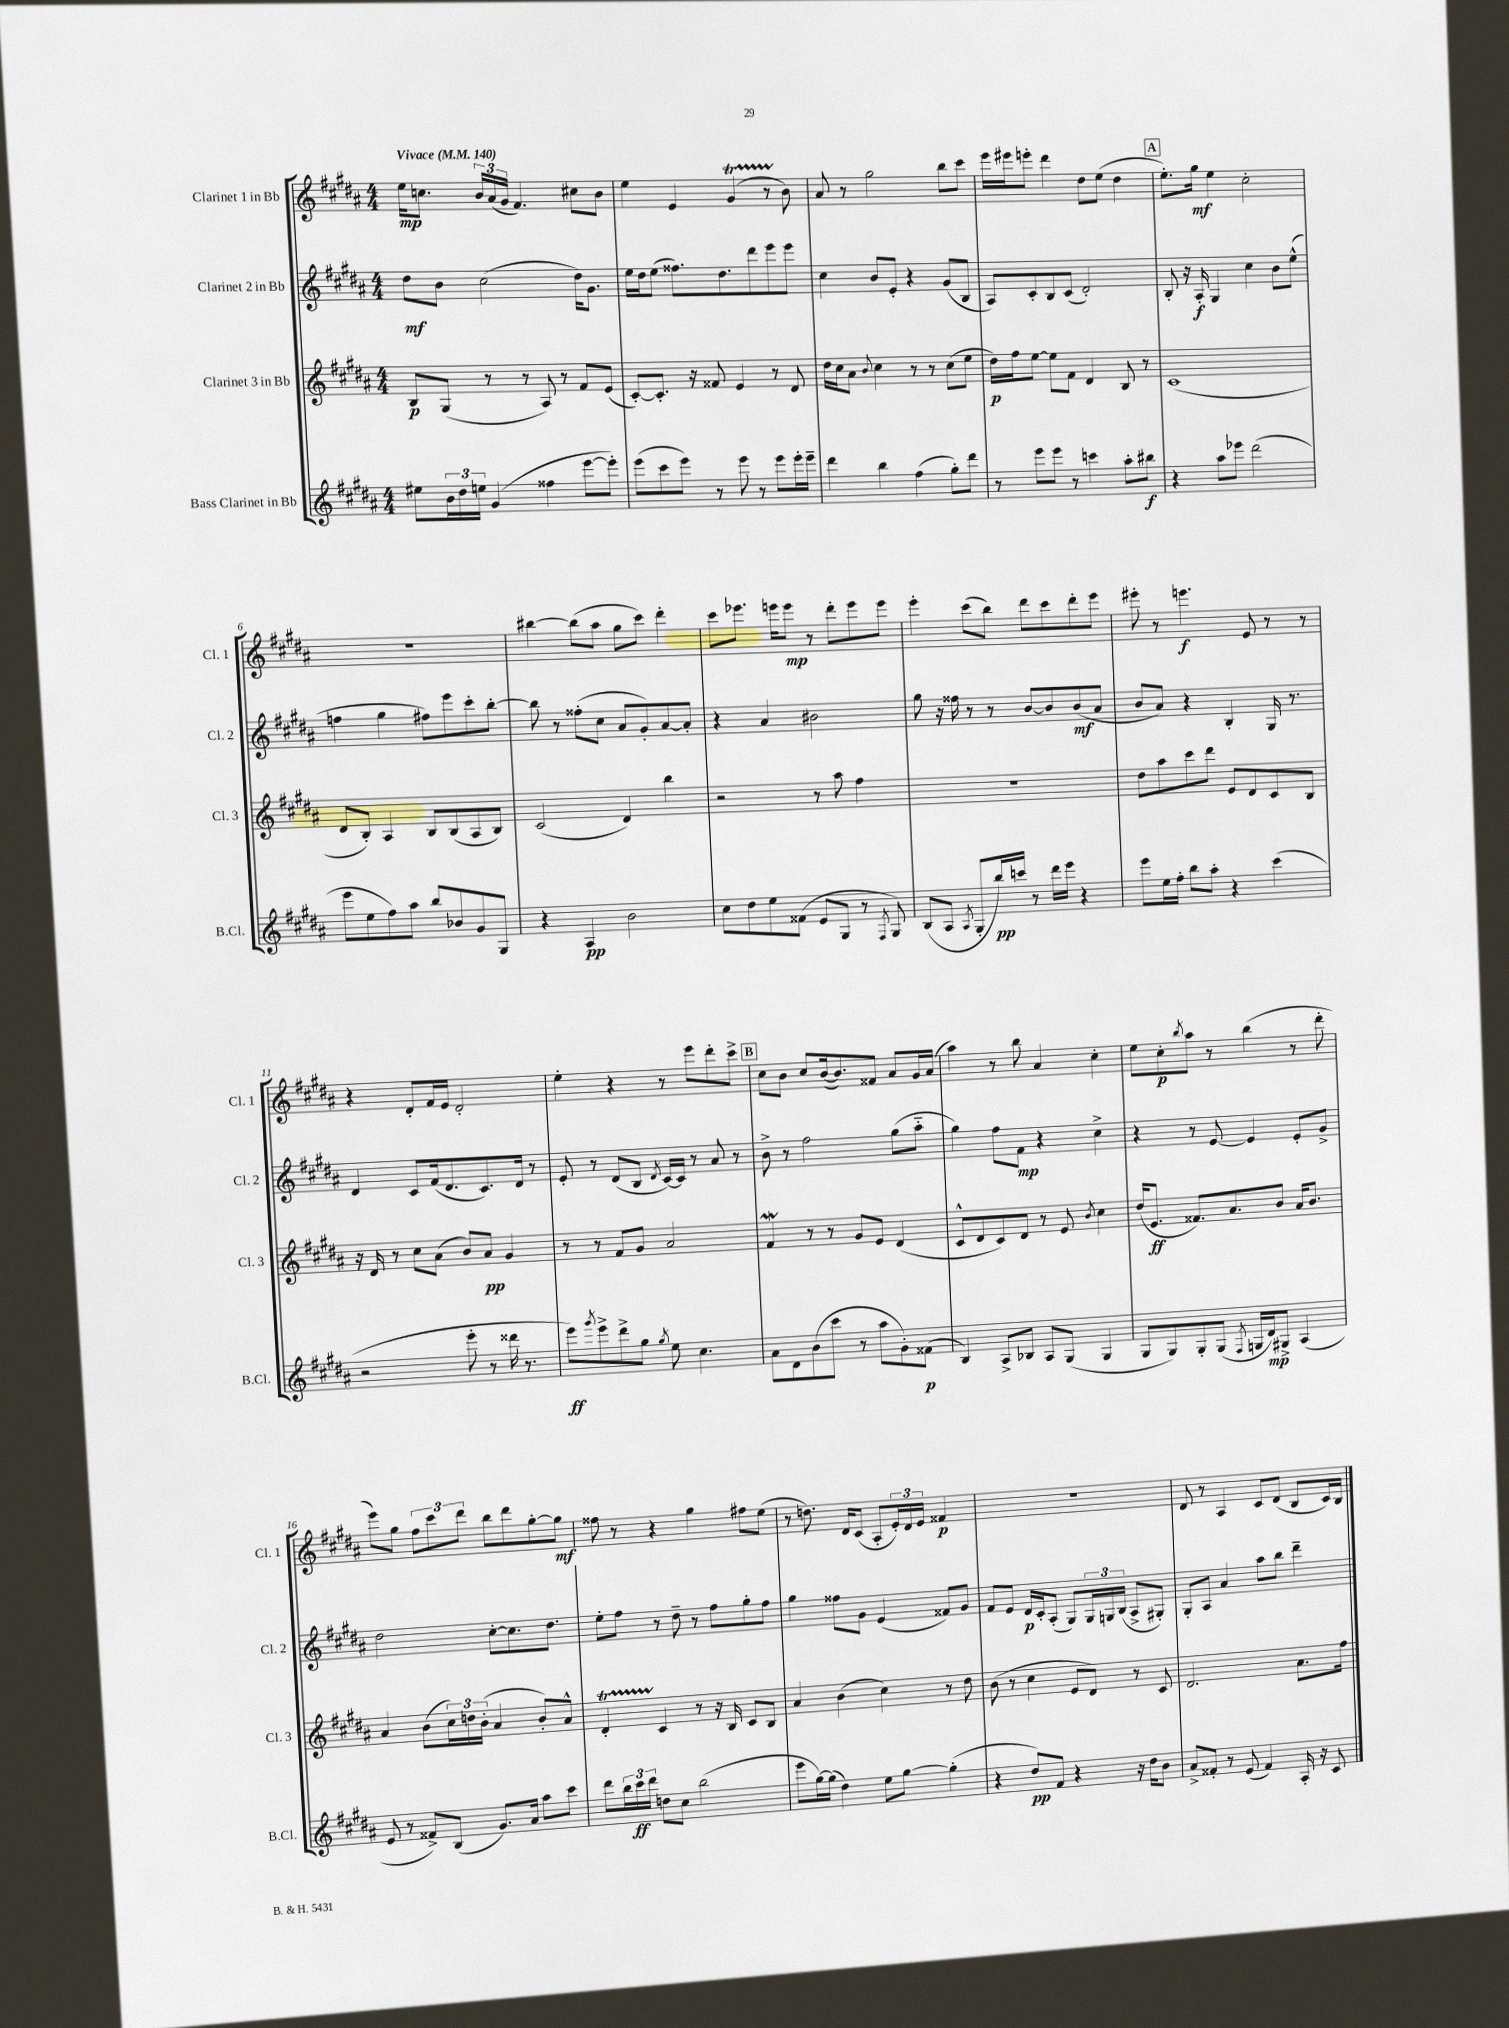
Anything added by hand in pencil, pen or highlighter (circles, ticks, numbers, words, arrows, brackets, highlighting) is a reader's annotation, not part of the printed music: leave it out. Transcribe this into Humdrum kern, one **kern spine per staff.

**kern	**kern	**kern	**kern
*staff4	*staff3	*staff2	*staff1
*clefG2	*clefG2	*clefG2	*clefG2
*k[f#c#g#d#a#]	*k[f#c#g#d#a#]	*k[f#c#g#d#a#]	*k[f#c#g#d#a#]
*M4/4	*M4/4	*M4/4	*M4/4
*MM140	*MM140	*MM140	*MM140
8ee#	8B	8dd#	16ee
.	.	.	8.cc
24b	(8G#	8b	.
24dd#	.	.	.
24ee	.	.	.
(4g#	8r	(2cc#	24b
.	.	.	(24a#
.	.	.	24g#
.	8r	.	4.f#)
4ff##	8A#)	.	.
.	8r	.	.
[8eee	8f#	16dd#)	8cc#
.	.	8.g#	.
8eee'])	(8e	.	8b
=	=	=	=
(8eee	[8c#')	16ee	4ee
.	.	16dd#	.
8ccc#	8.c#']	(8ee	.
8eee)	.	8.ff##)	4e
.	16r	.	.
8r	8f##	.	.
.	.	8.dd#	.
8eee	4e	.	(4g#
8r	.	8ddd#	.
8eee	8r	8eee	8r
16eee'	8d#	8eee	8b)
16eee~	.	.	.
=	=	=	=
4ddd#	16dd#	4cc#	8a#
.	16cc#	.	.
.	8a#	.	8r
.	8qqb	.	.
4bb	4cc#	8b	2gg#
.	.	8e'	.
(4ff#	8r	4r	.
.	8r	.	.
8gg#')	(8cc#	(8g#	8bb
8ddd#	8ee	8B	8ccc#
=	=	=	=
8r	16dd#)	8A#)	16eee
.	16ff#	.	16eee#
8eee	[8ee	8c#'	8eee'
8eee	8ee]	8B	4ddd#
8r	8f#	(8c#	.
4ccc	4d#	2d#')	8dd#
.	.	.	(8ee
8aa#'	8B	.	4dd#
8bb#	8r	.	.
=	=	=	=
4r	(1c#	8B'	8.ee')
.	.	16r	.
.	.	16A#'	16gg#
8aa#	.	4G#	4ee
8eee-	.	.	.
(2ddd#	.	4cc#	2cc#'
.	.	8b	.
.	.	(8ee^^	.
=	=	=	=
8eee	8d#	4ff	1r
8ee	8B')	.	.
8ff#)	4A#	4gg#	.
8aa#	.	.	.
8bb	8B	8ff#)	.
8b-	(8B	8eee	.
8g#	8A#	8ccc#'	.
8G#	8B)	[8bb'	.
=	=	=	=
4r	(2c#	8bb]	[4bb#
.	.	8r	.
4A#	.	(8ff##'	(8bb#]
.	.	8cc#	8aa#
2b	4d#)	8a#	8gg#
.	.	8g#')	8ccc#)
.	4bb	[8a#	4ddd#'
.	.	8a#']	.
=	=	=	=
8cc#	2r	4r	8ccc#
8dd#	.	.	8.eee-
8ee	.	4a#	.
.	.	.	16eee
(8f##	.	.	8eee
8e	8r	2b#	8r
8G#	8aa#	.	8ddd#'
8r	4ff#	.	8eee
8qF#	.	.	.
8G#)	.	.	8eee
=	=	=	=
(8B	1r	8gg#	4eee'
8A#	.	16r	.
.	.	16ff##	.
8qA#	.	.	.
8G#'	.	8r	(8ccc#
16bb)	.	8r	8bb)
16ccc	.	.	.
8r	.	[8b	8ddd#
16ddd#	.	8b]	8ccc#
16eee	.	.	.
4r	.	(8b	8ddd#'
.	.	8a#	8eee
=	=	=	=
8eee	8dd#	8b	8eee#'
16ee	8aa#	8a#)	8r
16ff#'	.	.	.
8bb	8ccc#	4r	4.eee
8aa#'	8ddd#	.	.
4r	8e	4B'	.
.	8d#	.	8e
(4ccc#	8c#	16G#	8r
.	.	8.r	.
.	8B	.	8r
=	=	=	=
2r	16r	4d#	4r
.	16d#	.	.
.	8r	.	.
.	8cc#	8c#	8d#'
.	(8a#	(16f#	16f#
.	.	8.d#	16e
8eee'	8b)	.	2d#'
8r	8a#	8.c#)	.
16ddd##	4g#	.	.
8.r	.	16d#	.
.	.	8r	.
=	=	=	=
8eee)	8r	8e'	4ee'
8qggg#	.	.	.
8eee^	8r	8r	.
8ddd#^	8f#	(8d#	4r
8gg#	8g#	8B	.
8qgg#	.	8qd#	.
8ee	2a#	[16c#)	8r
.	.	16c#]	.
4.cc#	.	8r	8eee
.	.	8a#	8ddd#'
.	.	8r	8ccc#^
=	=	=	=
8a#	4f#	8b^	8cc#
8d#	.	8r	8b
(8b	8r	2ff#	8cc#
8ccc#	8r	.	([16b
.	.	.	8.b])
8r	8g#	.	.
8aa#	8e	.	8f##
8g#')	(4d#	(8gg#	8a#
(8f##	.	8aa#'~	16g#
.	.	.	(16a#
=	=	=	=
4B)	8c#^^	4gg#)	4aa#)
.	8d#	.	.
8A#^	8c#)	8ff#	8r
8B-	8d#	8f#	8bb
8A#	8r	4r	4a#
(8G#	8e	.	.
.	8qb	.	.
4G#	4cc#	4cc#^	4cc#'
=	=	=	=
8G#	(16dd#	4r	8ee
.	8.e	.	.
8G#)	.	.	8cc#'
.	.	.	8qbb
8G#'	8.f##)	8r	8aa#
(8G#	.	[8e	8r
.	8.a#	.	.
8qF#	.	.	.
16G	.	4e]	(4bb
16d#)	.	.	.
8G#^	8b	.	.
(4A#	16a#	8e'	8r
.	8.b	.	.
.	.	8g#^	8ddd#'
=	=	=	=
8e	4a#	2dd#	8eee)
8r	.	.	8gg#
8f##^)	(8b	.	12ff#
.	.	.	12ccc#
(8B	24cc#)	.	.
.	24dd	.	12ddd#
.	(24b'	.	.
8.g#)	4a#	[8cc#'	8bb
.	.	8.cc#]	8ddd#
16a#	.	.	.
8aa#	8b')	.	[8gg#'
.	.	8.dd#	.
8ccc#	8a#^^	.	8gg#]
=	=	=	=
8ddd#	4d#'	8ee'	8ff##
24bb	.	8ff#	8r
24ccc#	.	.	.
24ddd#	.	.	.
8dd	4c#	8r	4r
8cc#	.	8dd#~	.
(2bb	8r	8r	4gg#
.	16r	8ff#	.
.	16B	.	.
.	8c#	8gg#'	8ff#
.	8B	8ff#	(8ee
=	=	=	=
8eee	4a#	4gg#	8r
[16gg#)	.	.	8.dd)
(16gg#]	.	.	.
4dd#)	(4b	8ff##	.
.	.	.	16d#
.	.	8g#	(8c#
8ee	4cc#)	(4e	8A#'
[8gg#	.	.	24e')
.	.	.	24d#
.	.	.	24e
(4gg#']	8r	8f##)	4f##
.	8dd#	8g#	.
=	=	=	=
4r	(8b	8f#	1r
.	8r	8e	.
8dd#)	4cc#	16d#	.
.	.	16c#'	.
8f#	.	(8A#'	.
4r	8e	8G#)	.
.	8d#)	24G#	.
.	.	24G	.
.	.	(24B	.
16r	8r	8A#^	.
16dd#	.	.	.
8b	8c#	8G#')	.
=	=	=	=
8a#^	2.d#	8G#'	8d#
8f##'	.	8A#	8r
8r	.	4a#	4A#
(8e	.	.	.
4f##)	.	8aa#	8c#
.	.	8bb	(8d#
16A#'	8.a#	4ddd#~	8B
16r	.	.	.
8c#	.	.	16c#)
.	16ff#	.	16B
==	==	==	==
*-	*-	*-	*-
